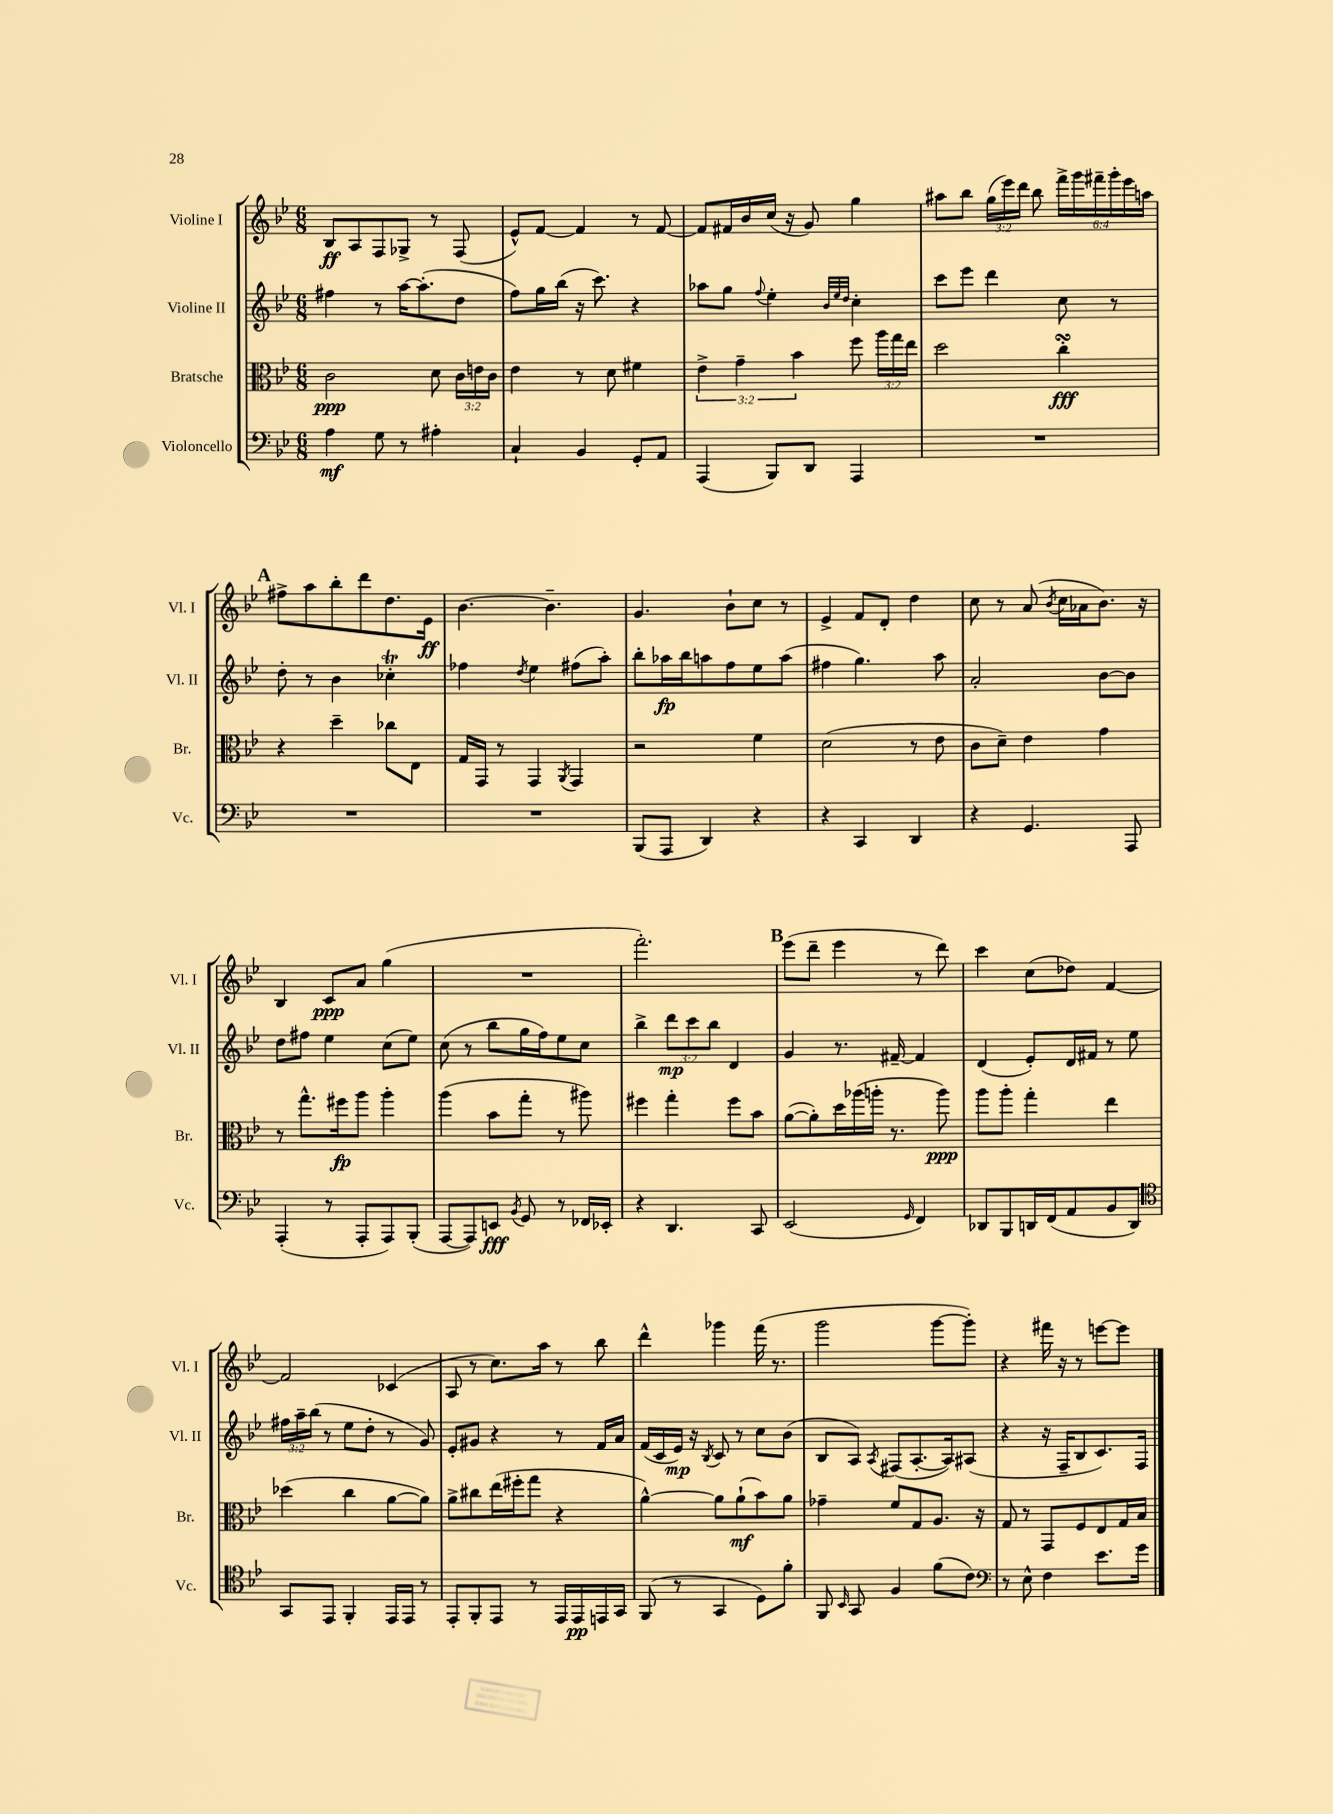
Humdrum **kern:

**kern	**dynam	**kern	**dynam	**kern	**dynam	**kern	**dynam
*part4	*part4	*part3	*part3	*part2	*part2	*part1	*part1
*staff4	*staff4	*staff3	*staff3	*staff2	*staff2	*staff1	*staff1
*I"Violoncello	*	*I"Bratsche	*	*I"Violine II	*	*I"Violine I	*
*I'Vc.	*	*I'Br.	*	*I'Vl. II	*	*I'Vl. I	*
*clefF4	*	*clefC3	*	*clefG2	*	*clefG2	*
*k[b-e-]	*	*k[b-e-]	*	*k[b-e-]	*	*k[b-e-]	*
*M6/8	*	*M6/8	*	*M6/8	*	*M6/8	*
=1	=1	=1	=1	=1	=1	=1	=1
4A\	mf	2c\	ppp	4ff#X\	.	8B-/L	ff
.	.	.	.	.	.	8A/	.
8G\	.	.	.	8r	.	8F/	.
8r	.	.	.	[16aa\KL	.	8G-X^/J	.
.	.	.	.	(8.aa'\]	.	.	.
4A#X'\	.	8d\	.	.	.	8r	.
.	.	24c\LL	.	8dd\J	.	(8F/	.
.	.	24en\	.	.	.	.	.
.	.	24c\JJ	.	.	.	.	.
=2	=2	=2	=2	=2	=2	=2	=2
4C`/	.	4e-\	.	8ff\L)	.	8e-^^/L)	.
.	.	.	.	16gg\L	.	[8f/J	.
.	.	.	.	(16bb-\JJ	.	.	.
4BB-/	.	8r	.	16r	.	4f/]	.
.	.	.	.	8.ccc\)	.	.	.
.	.	8d\	.	.	.	.	.
8GG'/L	.	4f#X\	.	4r	.	8r	.
8AA/J	.	.	.	.	.	[8f/	.
=3	=3	=3	=3	=3	=3	=3	=3
(4AAA/	.	6e-^\	.	8aa-X\L	.	8f/L]	.
.	.	.	.	8gg\J	.	16f#X/L	.
.	.	6g~\	.	.	.	.	.
.	.	.	.	.	.	16b-/	.
.	.	.	.	8qqff/	.	.	.
8BBB-/L)	.	.	.	4ee-'\	.	(16cc/JJ	.
.	.	.	.	.	.	16r	.
.	.	6b-\	.	.	.	.	.
8DD/J	.	.	.	.	.	8g/)	.
.	.	.	.	32qqb-/LLL	.	.	.
.	.	.	.	32qqee-/	.	.	.
.	.	.	.	32qqdd/JJJ	.	.	.
4AAA/	.	8ff\	.	4cc'\	.	4gg\	.
.	.	24aa\LL	.	.	.	.	.
.	.	24gg\	.	.	.	.	.
.	.	24ee-\JJ	.	.	.	.	.
=4	=4	=4	=4	=4	=4	=4	=4
2.r	.	2dd\	.	8ccc\L	.	8aa#X\L	.
.	.	.	.	8eee-\J	.	8bb-\J	.
.	.	.	.	4ddd\	.	(24gg\LL	.
.	.	.	.	.	.	24eee-\)	.
.	.	.	.	.	.	24ddd\JJ	.
.	.	.	.	.	.	8bb-\	.
.	.	4ccsSSS'\	fff	8cc\	.	24fff^\LL	.
.	.	.	.	.	.	24ggg\	.
.	.	.	.	.	.	24fff#X~\	.
.	.	.	.	8r	.	24ggg'\	.
.	.	.	.	.	.	24eee-\	.
.	.	.	.	.	.	24aan\JJ	.
!!LO:LB:g=z
!!LO:REH:place=s1:t=A
=5	=5	=5	=5	=5	=5	=5	=5
2.r	.	4r	.	8dd'\	.	8ff#X^\L	.
.	.	.	.	8r	.	8aa\	.
.	.	4dd~\	.	4b-\	.	8bb-'\	.
.	.	.	.	.	.	8ddd\	.
.	.	8cc-X\L	.	4cc-XT'\	.	8.dd\	.
.	.	8E-\J	.	.	.	.	.
.	.	.	.	.	.	16e-\Jk	ff
=6	=6	=6	=6	=6	=6	=6	=6
2.r	.	16G/LL	.	4ff-X\	.	[4.b-\	.
.	.	16GG/JJ	.	.	.	.	.
.	.	8r	.	.	.	.	.
.	.	.	.	8qdd/	.	.	.
.	.	4GG/	.	4ee-\	.	.	.
.	.	.	.	.	.	4.b-~\]	.
.	.	8qAA/	.	.	.	.	.
.	.	4GG/	.	(8ff#X\L	.	.	.
.	.	.	.	8aa'\J)	.	.	.
=7	=7	=7	=7	=7	=7	=7	=7
(8BBB-/L	.	2r	.	8bb-'\L	.	4.g/	.
8AAA/J	.	.	.	16aa-X\L	fp	.	.
.	.	.	.	16bb-\J	.	.	.
4DD/)	.	.	.	8aan\	.	.	.
.	.	.	.	8ff\	.	8b-`\L	.
4r	.	4f\	.	8ee-\	.	8cc\J	.
.	.	.	.	(8aa\J	.	8r	.
=8	=8	=8	=8	=8	=8	=8	=8
4r	.	(2d\	.	4ff#X\	.	4e-^/	.
4CC/	.	.	.	4.gg\)	.	8f/L	.
.	.	.	.	.	.	8d'/J	.
4DD/	.	8r	.	.	.	4dd\	.
.	.	8e-\	.	8aa\	.	.	.
=9	=9	=9	=9	=9	=9	=9	=9
4r	.	8c\L	.	2a'/	.	8cc\	.
.	.	8d~\J)	.	.	.	8r	.
4.GG/	.	4e-\	.	.	.	(8a/	.
.	.	.	.	.	.	8qb-/	.
.	.	.	.	.	.	16cc\LL	.
.	.	.	.	.	.	16a-X\J	.
.	.	4g\	.	[8b-\L	.	8.b-\J)	.
8AAA/	.	.	.	8b-\J]	.	.	.
.	.	.	.	.	.	16r	.
!!LO:LB:g=z
=10	=10	=10	=10	=10	=10	=10	=10
(4AAA'/	.	8r	.	8dd\L	.	4B-/	.
.	.	8.gg^^\L	.	8ff#X\J	.	.	.
8r	.	.	.	4ee-\	.	8c/L	ppp
.	.	16ff#X\k	fp	.	.	.	.
8AAA'/L	.	8aa\J	.	.	.	8a/J	.
8AAA/)	.	4aa'\	.	(8cc\L	.	(4gg\	.
(8BBB-'/J	.	.	.	8ee-\J)	.	.	.
=11	=11	=11	=11	=11	=11	=11	=11
[8AAA/L	.	(4aa\	.	(8cc\	.	2.r	.
8AAA/])	.	.	.	8r	.	.	.
8EEn/J	fff	8b-\L	.	8bb-\L	.	.	.
8qBB-/	.	.	.	.	.	.	.
8GG/	.	8gg'\J	.	16gg\L	.	.	.
.	.	.	.	16ff\J)	.	.	.
8r	.	8r	.	8ee-\	.	.	.
16FF-X/LL	.	8aa#X\)	.	8cc\J	.	.	.
16EE-X'/JJ	.	.	.	.	.	.	.
=12	=12	=12	=12	=12	=12	=12	=12
4r	.	4ff#X\	.	4bb-^\	.	2.fff'\)	.
4.DD/	.	4gg'\	.	12ddd\L	mp	.	.
.	.	.	.	12ccc\	.	.	.
.	.	.	.	12bb-\J	.	.	.
.	.	8ff#\L	.	4d/	.	.	.
8CC/	.	8b-\J	.	.	.	.	.
!!LO:REH:place=s1:t=B
=13	=13	=13	=13	=13	=13	=13	=13
(2EE-/	.	([8a\L	.	4g/	.	(8eee-\L	.
.	.	8a'\])	.	.	.	8ddd~\J	.
.	.	16dd\L	.	8.r	.	4eee-\	.
.	.	(16aa-X\	.	.	.	.	.
.	.	16aan'\JJ	.	.	.	.	.
.	.	8.r	.	[16f#X~/	.	.	.
16qqGG/	.	.	.	.	.	.	.
4FF/)	.	.	.	4f#/]	.	8r	.
.	.	8aa\)	ppp	.	.	8ddd\)	.
=14	=14	=14	=14	=14	=14	=14	=14
8DD-X/L	.	8aa\L	.	(4d/	.	4ccc\	.
8BBB-/	.	8aa'\J	.	.	.	.	.
16DDn/L	.	4gg'\	.	8e-'/L)	.	(8cc\L	.
(16FF/J	.	.	.	.	.	.	.
8AA/	.	.	.	16d/L	.	8dd-X\J)	.
.	.	.	.	16f#X/JJ	.	.	.
8BB-/	.	4ee-\	.	8r	.	[4f/	.
8DD/J)	.	.	.	8ee-\	.	.	.
!!LO:LB:g=z
=15	=15	=15	=15	=15	=15	=15	=15
*clefC4	*	*	*	*	*	*	*
8GG/L	.	(4dd-X\	.	24ff#X\LL	.	2f/]	.
.	.	.	.	24aa~\	.	.	.
.	.	.	.	(24bb-\JJ	.	.	.
8EE-/J	.	.	.	8r	.	.	.
4FF'/	.	4cc\	.	8ee-\L	.	.	.
.	.	.	.	8dd'\J	.	.	.
16EE-/LL	.	[8a\L	.	8r	.	(4c-X/	.
16EE-/JJ	.	.	.	.	.	.	.
8r	.	8a\J])	.	8g/)	.	.	.
=16	=16	=16	=16	=16	=16	=16	=16
8EE-'/L	.	8a^\L	.	8e-'/L	.	8A/	.
8FF'/	.	8cc#X\	.	8g#X/J	.	8r	.
8EE-/J	.	(16ee-\L	.	4r	.	8.cc\L)	.
.	.	16ff#X'\J	.	.	.	.	.
8r	.	8gg\J	.	.	.	.	.
.	.	.	.	.	.	16aa\Jk	.
16EE-/LL	.	4r	.	8r	.	8r	.
16EE-/	pp	.	.	.	.	.	.
16EEn/	.	.	.	16f/LL	.	8bb-\	.
16GG/JJ	.	.	.	16a/JJ	.	.	.
=17	=17	=17	=17	=17	=17	=17	=17
(8FF/	.	[4a^^\)	.	(16f/LL	.	4ddd^^\	.
.	.	.	.	16c/	.	.	.
8r	.	.	.	16e-/JJ)	mp	.	.
.	.	.	.	16r	.	.	.
.	.	.	.	8qB-/	.	.	.
4GG/	.	8a\L]	.	8c/	.	4ggg-X\	.
.	.	(8a`\	mf	8r	.	.	.
8D\L)	.	8b-\)	.	8cc\L	.	(16fff\	.
.	.	.	.	.	.	8.r	.
8f'\J	.	8a\J	.	(8b-\J	.	.	.
=18	=18	=18	=18	=18	=18	=18	=18
8FF/	.	4g-X~\	.	8B-/L	.	2ggg\	.
16qqBB-/	.	.	.	.	.	.	.
8GG/	.	.	.	8A/J)	.	.	.
.	.	.	.	8qA/	.	.	.
4F/	.	8f/L	.	(8F#X/L	.	.	.
.	.	8G/	.	[8.A'/	.	.	.
(8f\L	.	8.A/J	.	.	.	[8ggg\L	.
.	.	.	.	16A/k])	.	.	.
8c\J)	.	.	.	(8A#X/J	.	8ggg'\J])	.
.	.	16r	.	.	.	.	.
=19	=19	=19	=19	=19	=19	=19	=19
*clefF4	*	*	*	*	*	*	*
8r	.	8G/	.	4r	.	4r	.
8E-^^\	.	8r	.	.	.	.	.
4F\	.	8GG/L	.	16r	.	16fff#X\	.
.	.	.	.	16F~/KL	.	16r	.
.	.	8F/	.	8B-/	.	8r	.
8.e-\L	.	8E-/	.	8.c/)	.	[8eeen\L	.
.	.	16G/L	.	.	.	8eee\J]	.
16g\Jk	.	16B-/JJ	.	16F/Jk	.	.	.
==	==	==	==	==	==	==	==
*-	*-	*-	*-	*-	*-	*-	*-
